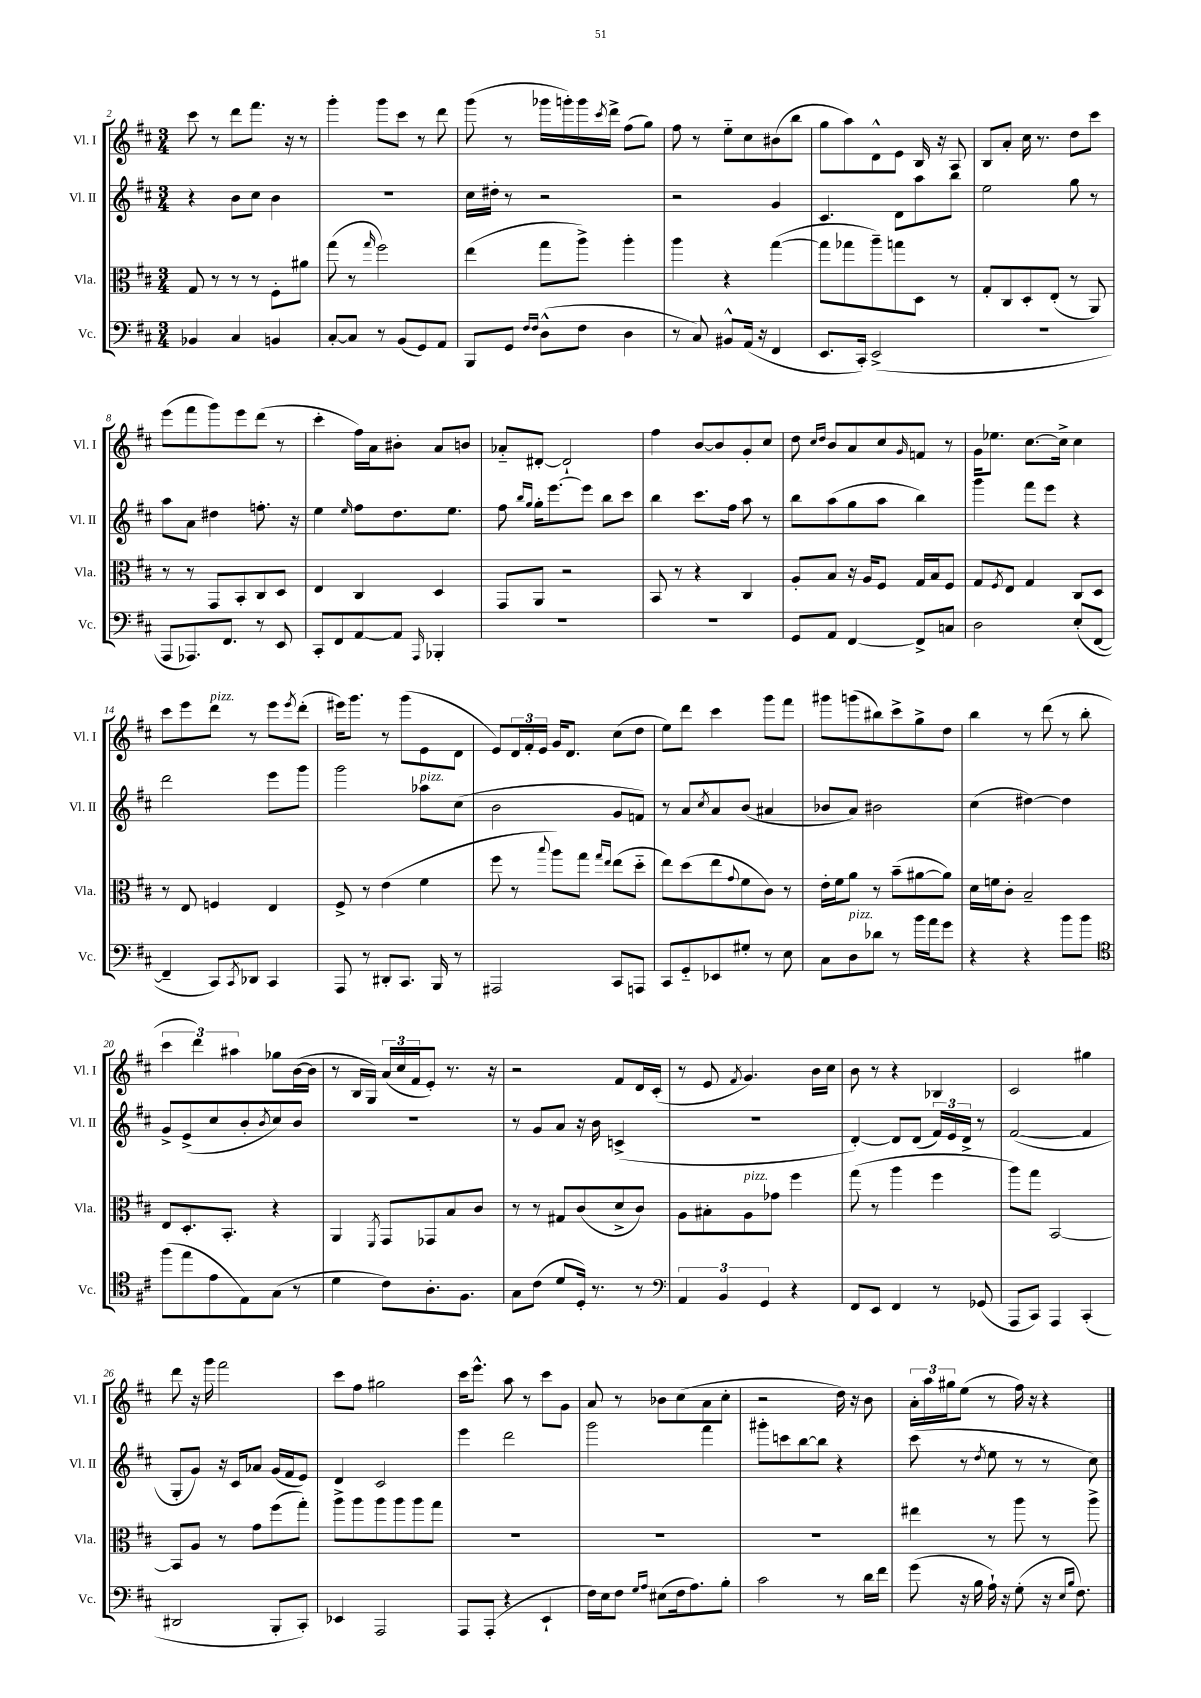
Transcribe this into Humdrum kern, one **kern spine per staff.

**kern	**kern	**kern	**kern
*staff4	*staff3	*staff2	*staff1
*clefF4	*clefC3	*clefG2	*clefG2
*k[f#c#]	*k[f#c#]	*k[f#c#]	*k[f#c#]
*M3/4	*M3/4	*M3/4	*M3/4
4BB-/	8G/	4r	8ccc#\
.	8r	.	8r
4C#/	8r	8b\L	8ddd\L
.	8r	8cc#\J	8.fff#\J
4BB/	8F#'\L	4b\	.
.	.	.	16r
.	8a#\J	.	8r
=	=	=	=
[8C#'/L	(8gg\	2.r	4ggg'\
8C#/]J	8r	.	.
.	16qqgg/	.	.
8r	2ff#\)	.	8ggg\L
(8BB/L	.	.	8ccc#\J
8GG/)	.	.	8r
8AA/J	.	.	8ddd\
=	=	=	=
8BBB/L	(4ee\	16cc#\LL	(8ggg\
.	.	16dd#'\JJ	.
8GG/J	.	8r	8r
16qqF#/LL	.	.	.
16qqF#/JJ	.	.	.
(8D^^\L	8gg\L	2r	16ggg-\LL
.	.	.	16ggg'\)
8F#\J	8aa^\J)	.	16ggg\
.	.	.	8qccc#/
.	.	.	16ddd^\JJ
4D\	4aa'\	.	(8ff#\L
.	.	.	8gg\J)
=	=	=	=
8r	4aa\	2r	8ff#\
8C#/)	.	.	8r
8BB#^^/L	4r	.	8ee'~\L
(16AA/Jk	.	.	8cc#\
16r	.	.	.
4FF#/	([4gg\	4g/	(8b#\
.	.	.	8bb\J
=	=	=	=
8.EE/L	8gg\]L	4.c#/	8gg\L
.	8gg-\	.	8aa\)
16CC#'/Jk)	.	.	.
(2EE^/	8aa~\)	.	8d^^\
.	8gg\	8d\L	8e\J
.	8D\J	8aa\	16B/
.	.	.	16r
.	8r	8bb\J	8A/
=	=	=	=
2.r	8G'/L	2ee\	8B/L
.	8C#/	.	8a'/J
.	8D'/	.	16cc#\
.	.	.	8.r
.	(8E'/J	.	.
.	8r	8gg\	8dd\L
.	8AA/)	8r	8ccc#\J
=	=	=	=
8AAA/L	8r	8aa\L	(8eee\L
8.AAA-/)	8r	8a\J	8fff#\
.	8GG/L	4dd#\	8ggg\)
8.FF#/J	.	.	.
.	8BB'/	.	8eee\
8r	8C#/	8.ff'\	(8ddd\J
8EE/	8D/J	.	8r
.	.	16r	.
=	=	=	=
8CC#'/L	4E/	4ee\	4ccc#'\
8FF#/	.	.	.
.	.	16qqee/	.
[8AA/	4C#/	8ff#\L	16ff#\LL)
.	.	.	16a\J
8AA/]J	.	8.dd\	8b#'\J
16qqAAA/	.	.	.
4BBB-'/	4D/	.	8a/L
.	.	8.ee\J	.
.	.	.	8b/J
=	=	=	=
2.r	8GG/L	8ff#\	8a-'~/L
.	.	16qqbb/LL	.
.	.	16qqgg/JJ	.
.	8AA/J	16gg'\LK	[8d#'/J
.	.	[8.eee\	.
.	2r	.	2d#`/]
.	.	8eee\]J	.
.	.	8bb\L	.
.	.	8ccc#\J	.
=	=	=	=
2.r	8BB/	4bb\	4ff#\
.	8r	.	.
.	4r	8.ccc#\L	[8b/L
.	.	.	8b/]
.	.	16ff#\Jk	.
.	4C#/	8aa\	8g'/
.	.	8r	8cc#/J
=	=	=	=
8GG/L	8A'/L	8bb\L	8dd\
.	.	.	16qqcc#/LL
.	.	.	16qqdd/JJ
8AA/J	8B/J	(8aa\	8b/L
[4FF#/	16r	8gg\	8a/
.	16A/LK	.	.
.	8F#/J	8aa\J	8cc#/
.	.	.	16qqg/
8FF#^/]L	16G/LL	4bb\)	8f/J
.	16B/J	.	.
8C/J	8F#/J	.	8r
=	=	=	=
2D\	8G/L	4ggg\	16g\LK
.	.	.	8.ee-\J
.	8qF#/	.	.
.	8E/J	.	.
.	4G/	8fff#\L	[8.cc#\L
.	.	8eee\J	.
.	.	.	16cc#^\]Jk
(8E'/L	8C#/L	4r	4cc#\
[8FF#/J	8D/J	.	.
=	=	=	=
4FF#~/]	8r	2ddd\	8ccc#\L
.	8E/	.	8eee\
8CC#/L)	4F/	.	8ddd\J
8qCC#/	.	.	.
8DD-/J	.	.	8r
4CC#/	4E/	8eee\L	8eee\L
.	.	.	8qeee/
.	.	8ggg\J	(8ddd'\J
=	=	=	=
8AAA/	8F#^/	2ggg\	16eee#\LK)
.	.	.	8.ggg\J
8r	8r	.	.
8DD#'/L	(4e\	.	8r
8.CC#/J	.	.	(8ggg\L
.	4f#\	8aa-\L	8e\
16BBB/	.	.	.
8r	.	(8cc#\J	8d\J
=	=	=	=
2AAA#/	8ff#\	2b\	8e/L)
.	8r	.	24d/L
.	.	.	24f#'/
.	.	.	24e/JJ
.	8qqbb/	.	.
.	8aa\L)	.	16g/LK
.	.	.	8.d/J
.	8gg\J	.	.
.	16qqgg/LL	.	.
.	16qqee/JJ	.	.
8CC#/L	(8ee\L	8g/L	(8cc#\L
8AAA/J	8dd'~\J	8f/J)	8dd\J
=	=	=	=
8CC#/L	8ee\L)	8r	8ee\L)
8GG'~/	(8dd\	8a/L	8ddd\J
.	.	8qcc#/	.
8EE-/	8ee\	8a/	4ccc#\
.	8qqg/	.	.
8G#'/J	8f#\	(8b/J	.
8r	8c#\J)	4a#/	8ggg\L
8E\	8r	.	8fff#\J
=	=	=	=
8C#\L	16e'\LL	8b-/L	8ggg#\L
.	16f#\J	.	.
8D\	8a\J	8a/J)	(8ggg\
8d-\J	8r	2b#\	8bb#\)
8r	(8b~\L	.	8ccc#^\
16b\LL	[8a#\	.	8gg^\
16a\J	.	.	.
8g\J	8a#\]J)	.	8dd\J
=	=	=	=
4r	16d\LL	(4cc#\	4bb\
.	16f\J	.	.
.	8c#'\J	.	.
4r	2B~/	[4dd#\)	8r
.	.	.	(8ddd\
8b\L	.	4dd#\]	8r
8b\J	.	.	8bb'\
=	=	=	=
*clefC4	*	*	*
(8ff#\L	8E/L	8g^/L	6ccc#\
8ee\	8.D'/	(8e^/	.
.	.	.	6ddd\)
8e\	.	8cc#/	.
.	8.BB'/J	.	.
.	.	.	6aa#\
8E\)	.	8b'/	.
.	.	8qb/	.
(8G\J	4r	8cc#/)	8gg-\L
8r	.	8b/J	([16b\L
.	.	.	16b\]JJ
=	=	=	=
4d\	4AA/	2.r	8r
.	.	.	16B/LL
.	.	.	16G/JJ)
.	8qFF#/	.	.
8c#\L)	8GG/L	.	(24a/LL
.	.	.	24cc#/
.	.	.	24f#/J
8.A'\	8GG-/	.	8e'/J)
.	8B/	.	8.r
8.F#\J	.	.	.
.	8c#/J	.	.
.	.	.	16r
=	=	=	=
8G\L	8r	8r	2r
(8c#\J	8r	8g/L	.
8d/L	8G#/L	8a/J	.
16D'/Jk)	(8c#/	16r	.
8.r	.	16b\	.
.	8d^/	(4c^/	8f#/L
8r	8c#/J)	.	16d/L
.	.	.	(16c#'/JJ
=	=	=	=
*clefF4	*	*	*
6AA/	8A\L	2.r	8r
.	8B#'\	.	8e/
6BB/	.	.	.
.	.	.	8qf#/
.	8A\	.	4.g/)
6GG/	.	.	.
.	8g-\J	.	.
4r	4ff#\	.	.
.	.	.	16b\LL
.	.	.	16cc#\JJ
=	=	=	=
8FF#/L	(8gg\	[4d'/)	8b\
8EE/J	8r	.	8r
4FF#/	4aa\	8d/]L	4r
.	.	(8d/J	.
8r	4ff#\	24f#/LL)	4B-/
.	.	24e/	.
.	.	24d^/JJ	.
(8GG-/	.	8r	.
=	=	=	=
8AAA/L	8aa\L)	([2f#/	2c#/
8CC#/J)	8gg\J	.	.
4AAA/	[2BB/	.	.
(4CC#'/	.	4f#/]	4gg#\
=	=	=	=
2DD#/	8BB/]L	8G'/L	8ddd\
.	8A/J	8g/J)	16r
.	.	.	16ggg\
.	8r	16r	2fff#\
.	.	16c#/LK	.
.	8g\L	8a-/J	.
8BBB'/L	(8ff#\	(16g/LL	.
.	.	16f#/J	.
8CC#'/J)	8gg'\J)	8e/J)	.
=	=	=	=
4EE-/	8aa^\L	4d/	8ccc#\L
.	8aa\	.	8ff#\J
2AAA/	8aa\	2c#/	2gg#\
.	8aa\	.	.
.	8aa\	.	.
.	8gg\J	.	.
=	=	=	=
8AAA/L	2.r	4eee\	16ccc#\LK
.	.	.	8.eee^^\J
(8AAA'/J	.	.	.
4r	.	2ddd\	8aa\
.	.	.	8r
4EE`/	.	.	8ccc#\L
.	.	.	8g\J
=	=	=	=
16F#\LL)	2.r	2ggg\	8a/
16E\J	.	.	.
8F#\J	.	.	8r
16qqG/LL	.	.	.
16qqA/JJ	.	.	.
(8E#\L	.	.	8b-\L
16F#\k	.	.	(8cc#\
8.A\)	.	.	.
.	.	4fff#\	8a\
8B'\J	.	.	8cc#'\J
=	=	=	=
2c#\	2.r	8ggg#'\L	2r
.	.	8ccc\	.
.	.	[8bb\	.
.	.	8bb\]J	.
8r	.	4r	16dd\)
.	.	.	16r
16d\LL	.	.	8b\
16f#\JJ	.	.	.
=	=	=	=
(8g\	4ee#\	(8ccc#\	24a'\LL
.	.	.	24aa\
.	.	.	24gg#\J
16r	.	8r	(8ee\J
16B\	.	.	.
.	.	8qdd/	.
16A`\)	8r	8ee\	8r
16r	.	.	.
(8G'\	8aa\	8r	16ff#\)
.	.	.	16r
16r	8r	8r	4r
16qqE/LL	.	.	.
16qqB/JJ	.	.	.
8.F#\)	.	.	.
.	8aa^\	8cc#\)	.
==	==	==	==
*-	*-	*-	*-
